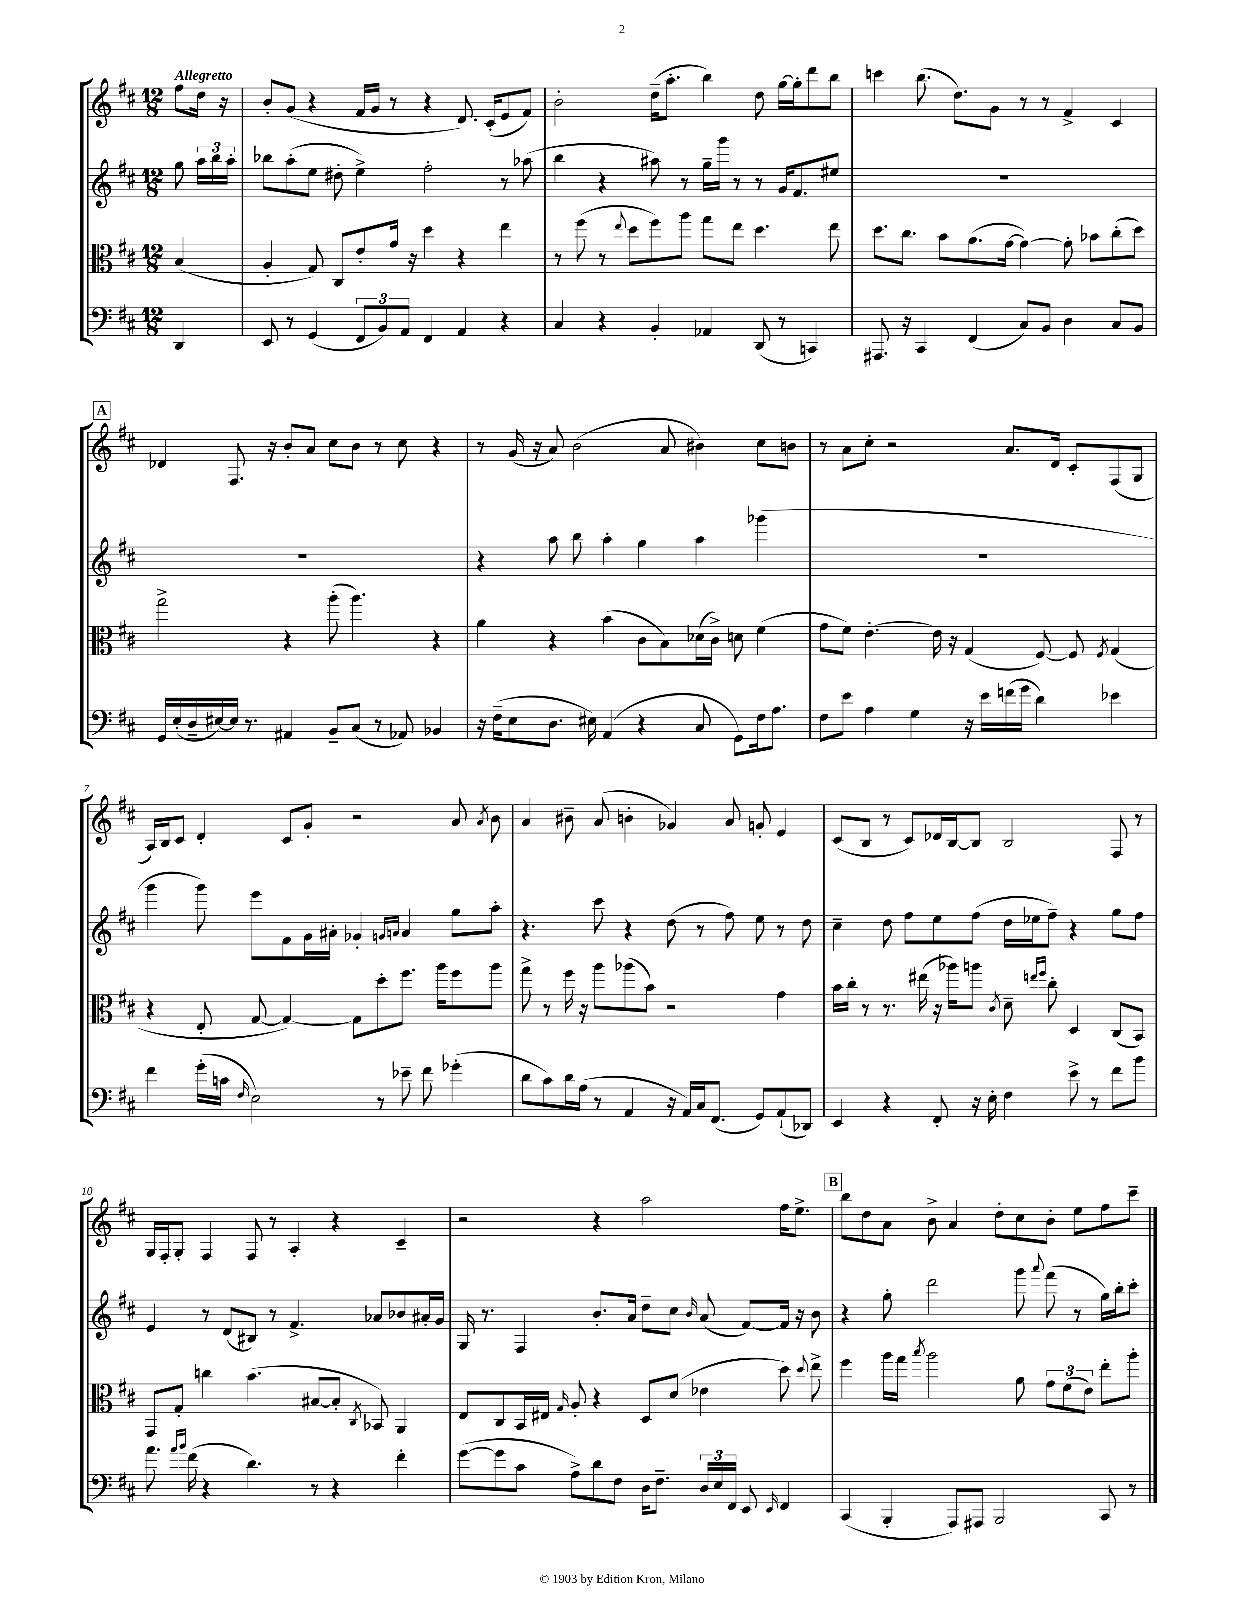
<<
\new StaffGroup <<
\new Staff = "s0" {
    \clef treble \key d \major \numericTimeSignature \time 12/8 \partial 4 \tempo "Allegretto"
    \autoBeamOff fis''8[ d''16] r16 |
    b'8[-. g'8]( r4 fis'16[ g'16] r8 r4 d'8.) cis'16[-.( e'8 fis'8]) |
    b'2-. d''16[--( a''8.]-. b''4) d''8 g''16[~ g''16-. d'''8 b''8] |
    c'''4 b''8.( d''8.[) g'8] r8 r8 fis'4-> cis'4 |
    \mark \markup { \box "A" } des'4 fis8. r16 b'8[-. a'8] cis''8[ b'8] r8 cis''8 r4 |
    r8 g'16( r16 a'8) b'2( a'8 bis'4) cis''8[ b'8] |
    r8 a'8[ cis''8]-. r2 a'8.[ d'16] cis'8[-. fis8( g8] |
    a16[) b16 cis'8] d'4-. cis'8[ g'8]-. r2 a'8 \acciaccatura { a'8 } b'8 |
    a'4 bis'8-- a'8( b'4-. ges'4) a'8 g'8-. e'4 |
    cis'8[( b8] r8 cis'8[) des'16 b16~ b8] b2 fis8 r8 |
    g16[ fis16-. g8]-. fis4 fis8 r8 a4-. r4 cis'4-- |
    r2 r4 a''2 fis''16[ e''8.]-> |
    \mark \markup { \box "B" } b''8[ d''8 a'8] b'8-> a'4 d''8[-. cis''8 b'8]-. e''8[ fis''8 cis'''8]-- \bar "|." |
}
\new Staff = "s1" {
    \clef treble \key d \major \numericTimeSignature \time 12/8 \partial 4
    \autoBeamOff g''8 \tuplet 3/2 { a''16[ b''16 a''16]-. } |
    bes''8[ a''8-.( e''8] dis''8-. e''4->) fis''2-. r8 aes''8( |
    b''4 r4 ais''8) r8 g''16[-- g'''16] r8 r8 g'16[ fis'8. eis''8] |
    R1. |
    \mark \markup { \box "A" } R1. |
    r4 a''8 b''8 a''4-. g''4 a''4 ges'''4( |
    R1. |
    g'''4 g'''8) e'''8[ fis'8 g'16 ais'16]-. ges'4-. \grace { g'16[ a'16] } a'4 g''8[ a''8]-. |
    r4. cis'''8 r4 d''8( r8 fis''8) e''8 r8 d''8 |
    cis''4-- d''8 fis''8[ e''8 fis''8]( d''16[ ees''16 fis''8]--) r4 g''8[ fis''8] |
    e'4 r8 d'8[( bis8]) r8 fis'4.-> aes'8[ bes'8 ais'16-. g'16] |
    g16 r8. fis4 b'8.[-. a'16] d''8[-- cis''8] \grace { b'16 } a'8( fis'8[~) fis'16] r16 b'8 |
    \mark \markup { \box "B" } r4 g''8-. d'''2 g'''8 \appoggiatura { a'''8 } fis'''8( r8 g''16[) b''16-. cis'''8]-. \bar "|." |
}
\new Staff = "s2" {
    \clef alto \key d \major \numericTimeSignature \time 12/8 \partial 4
    \autoBeamOff b4( |
    a4-. g8) cis8[ e'8-. g'16] r16 d''4 r4 e''4 |
    r8 fis''8( r8 \appoggiatura { e''8 } d''8[ fis''8) a''8] g''8[ e''8] d''4. e''8 |
    d''8.[ cis''8.] b'8[ a'8.( g'16]~ g'4~) g'8-. bes'8[ cis''8-.( d''8]) |
    \mark \markup { \box "A" } g''2-> r4 a''8-.( a''4.) r4 |
    a'4 r4 b'4( cis'8[ b8) des'16( cis'16]->) d'8 fis'4( |
    g'8[ fis'8]) e'4.~-. e'16 r16 g4( fis8~) fis8 \acciaccatura { fis8 } g4( |
    r4 e8-. g8~ g4~) g8[ d''8-. fis''8.] a''16[ fis''8 a''8] |
    g''8-> r8 fis''16 r16 a''8[ aes''8( b'8]) r2 g'4 |
    b'16[ cis''16]-. r8 r8. eis''16( r16 aes''16[) a''8] \acciaccatura { cis'8 } d'8-- \grace { e''16[ fis''16] } cis''8-. d4 cis8[( b,8]) |
    g,8[ g8]-. c''4 b'4.( bis8[~ bis8]-. \acciaccatura { cis8 } bes,8) a,4 |
    e8[ cis8 b,16 eis16] \grace { g16 } a8-. r4 d8[ d'8]( ees'4 d''8) \appoggiatura { d''8 } e''8-> |
    \mark \markup { \box "B" } fis''4 a''16[ g''16] \acciaccatura { b''8 } a''2 a'8 \tuplet 3/2 { g'8[ fis'8( e'8]) } e''8[-. a''8]-. \bar "|." |
}
\new Staff = "s3" {
    \clef bass \key d \major \numericTimeSignature \time 12/8 \partial 4
    \autoBeamOff d,4 |
    e,8 r8 g,4( \tuplet 3/2 { fis,8[ b,8) a,8] } fis,4 a,4 r4 |
    cis4 r4 b,4-. aes,4 d,8( r8 c,4) |
    ais,,8. r16 cis,4 fis,4( cis8[) b,8] d4 cis8[ b,8] |
    \mark \markup { \box "A" } g,16[ e16-.( d16-- eis16~) eis16] r8. ais,4 b,8[-- cis8]( r8 aes,8) bes,4 |
    r16 fis16[--( e8 d8.] eis16) a,4( r4 cis8 g,8[) fis16 a8.] |
    fis8[ e'8] a4 g4 r16 e'16[ f'16( g'16] d'4) ees'4 |
    fis'4 g'16[-.( c'16] \grace { fis16 } e2) r8 ees'8-- fis'8 ges'4-.( |
    d'8[ cis'8) d'16 a16]( r8 a,4 r16 a,16[) cis16 fis,8.]( g,8[) a,8-!( des,8]) |
    e,4 r4 fis,8-. r16 e16-. fis4 e'8-> r8 fis'8[ b'8] |
    a'8. \grace { a'16[ b'16] } fis'16( r4 d'4.) r8 r4 fis'4-. |
    g'8[~( g'8 cis'8] a8[->) d'8 fis8] d16[ fis8.]-- \tuplet 3/2 { d16[ e16 fis,16] } e,8 \grace { e,16 } fis,4 |
    \mark \markup { \box "B" } cis,4( b,,4-. a,,8[) ais,,8] b,,2 cis,8 r8 \bar "|." |
}
>>
>>
